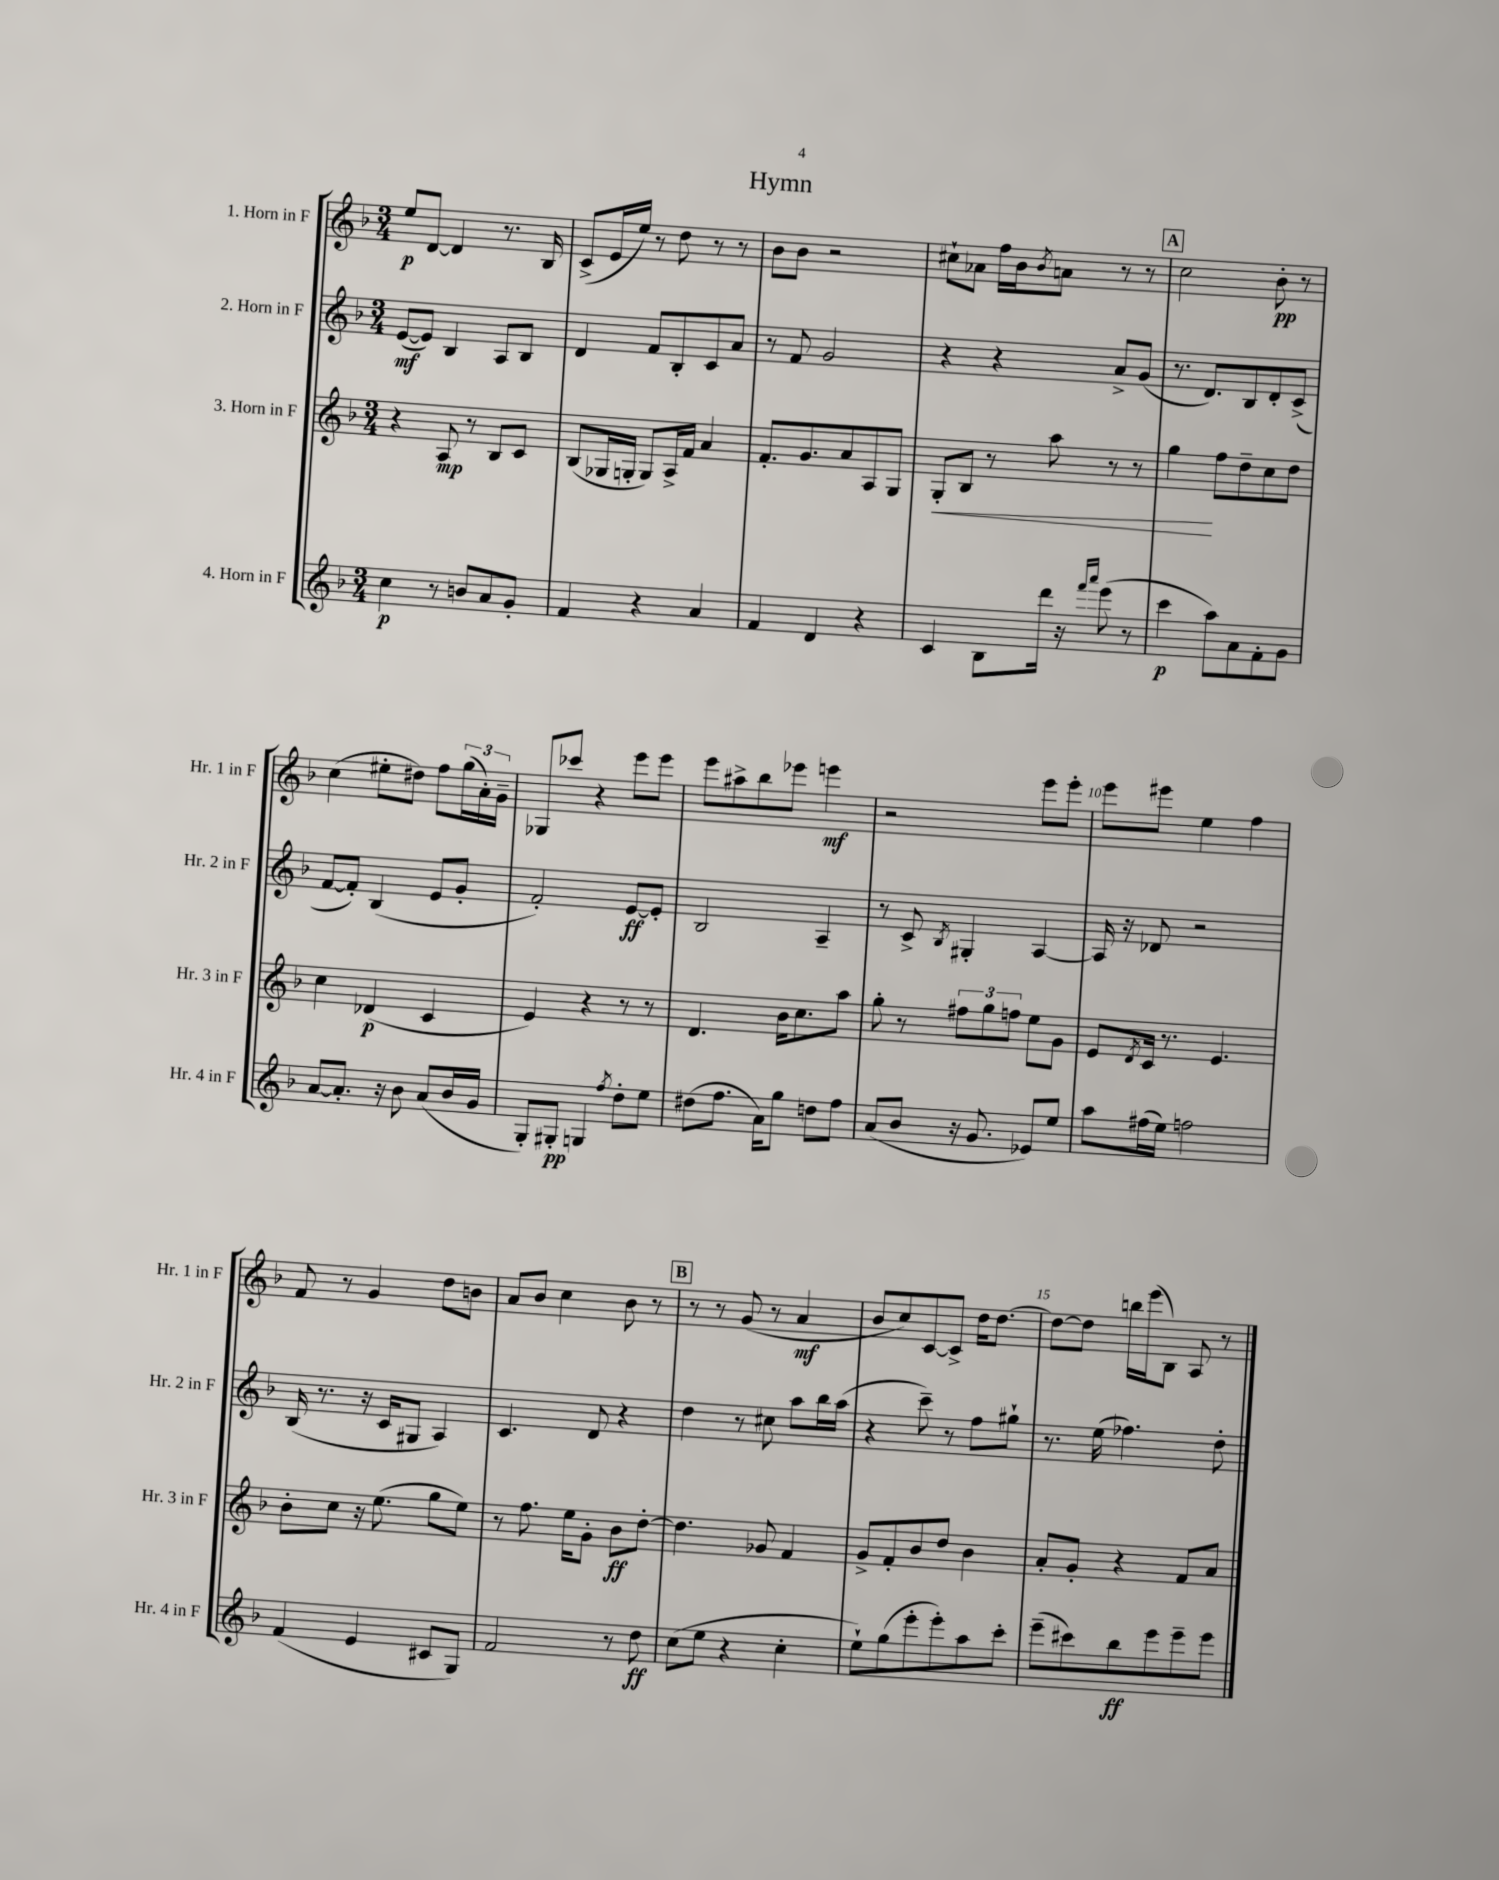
\header { title = "Hymn" }
<<
\new StaffGroup <<
\new Staff = "s0" \with { instrumentName = "1. Horn in F" shortInstrumentName = "Hr. 1 in F" } {
    \clef treble \key f \major \numericTimeSignature \time 3/4
    e''8\p d'8~ d'4 r8. bes16 |
    c'8->( e'16 e''16) r8 d''8 r8 r8 |
    bes'8 bes'8 r2 |
    cis''8-! aes'8 f''16 bes'16 \acciaccatura { bes'8 } a'8 r8 r8 |
    \mark \markup { \box "A" } c''2 bes'8-.\pp r8 |
    c''4( eis''8-. dis''8) f''8 \tuplet 3/2 { g''16( a'16-.) g'16-- } |
    ges8 ces'''8 r4 e'''8 e'''8 |
    e'''8 ais''8-> bes''8 ees'''8 e'''4\mf |
    r2 e'''8 e'''8-. |
    e'''8 eis'''8 e''4 f''4 |
    f'8 r8 g'4 d''8 b'8 |
    a'8 bes'8 c''4 bes'8 r8 |
    \mark \markup { \box "B" } r8 r8 g'8( r8 a'4\mf |
    bes'8 c''8) c'8~ c'8-> d''16 d''8.~ |
    d''8~ d''8 b''16 e'''16( bes8) a8 r8 \bar "|." |
}
\new Staff = "s1" \with { instrumentName = "2. Horn in F" shortInstrumentName = "Hr. 2 in F" } {
    \clef treble \key f \major \numericTimeSignature \time 3/4
    e'8~\mf( e'8) bes4 a8 bes8 |
    d'4 f'8 bes8-. c'8 a'8 |
    r8 f'8 g'2 |
    r4 r4 a'8-> g'8( |
    \mark \markup { \box "A" } r8. d'8.) bes8 d'8-. c'8->( |
    f'8~ f'8-.) bes4( e'8 g'8-. |
    f'2-.) e'8~\ff e'8-. |
    bes2 a4-- |
    r8 c'8-> \acciaccatura { bes8 } gis4-. a4~ |
    a16 r16 des'8 r2 |
    bes16( r8. r16 c'16 gis8 a4) |
    c'4. d'8 r4 |
    \mark \markup { \box "B" } d''4 r8 cis''8 a''8 bes''16 a''16( |
    r4 c'''8--) r8 f''8 gis''8-! |
    r8. e''16( fes''4.) d''8-. \bar "|." |
}
\new Staff = "s2" \with { instrumentName = "3. Horn in F" shortInstrumentName = "Hr. 3 in F" } {
    \clef treble \key f \major \numericTimeSignature \time 3/4
    r4 a8\mp r8 bes8 c'8 |
    bes8( ges16 g16-. g8) a16-> f'16 a'4 |
    f'8.-. g'8. a'8 a8 g8 |
    g8-.\< bes8 r8 a''8 r8 r8 |
    \mark \markup { \box "A" } g''4\! f''8 d''8-- c''8 d''8 |
    c''4 des'4\p( c'4 |
    e'4) r4 r8 r8 |
    d'4. bes'16 c''8. a''8 |
    g''8-. r8 \tuplet 3/2 { fis''8 g''8 f''8 } e''8 g'8 |
    e'8 \acciaccatura { d'8 } c'16 r8. e'4. |
    bes'8-. c''8 r16 e''8.( g''8 e''8) |
    r8 f''8. e''16 g'8-. bes'8\ff d''8~-. |
    \mark \markup { \box "B" } d''4. ges'8 f'4 |
    g'8-> f'8-. bes'8 d''8 bes'4 |
    a'8-. g'8-. r4 f'8 a'8 \bar "|." |
}
\new Staff = "s3" \with { instrumentName = "4. Horn in F" shortInstrumentName = "Hr. 4 in F" } {
    \clef treble \key f \major \numericTimeSignature \time 3/4
    c''4\p r8 b'8 a'8 g'8-. |
    f'4 r4 a'4 |
    f'4 d'4 r4 |
    c'4 bes8 d'''16 r16 \grace { f'''16 a'''16 } e'''8( r8 |
    \mark \markup { \box "A" } c'''4\p a''8) a'8 f'8-. g'8 |
    a'8~ a'8.-. r16 bes'8 a'8( bes'16 g'16 |
    g8-.) gis8-.\pp g4 \acciaccatura { f''8 } d''8-. e''8 |
    dis''8( f''8. a'16) g''8 d''8 f''8 |
    a'8( bes'8 r16 g'8. ees'8) e''8 |
    a''8 fis''16( e''16) f''2 |
    f'4( e'4 cis'8 g8) |
    f'2 r8 d''8\ff |
    \mark \markup { \box "B" } c''8( e''8 r4 c''4-. |
    e''8-!) g''8( e'''8-. e'''8-.) a''8 c'''8-. |
    e'''8--( cis'''8) bes''8\ff e'''8 e'''8-- e'''8 \bar "|." |
}
>>
>>
\layout { \context { \Score \override BarNumber.break-visibility = ##(#f #t #t) barNumberVisibility = #(every-nth-bar-number-visible 5) } }
